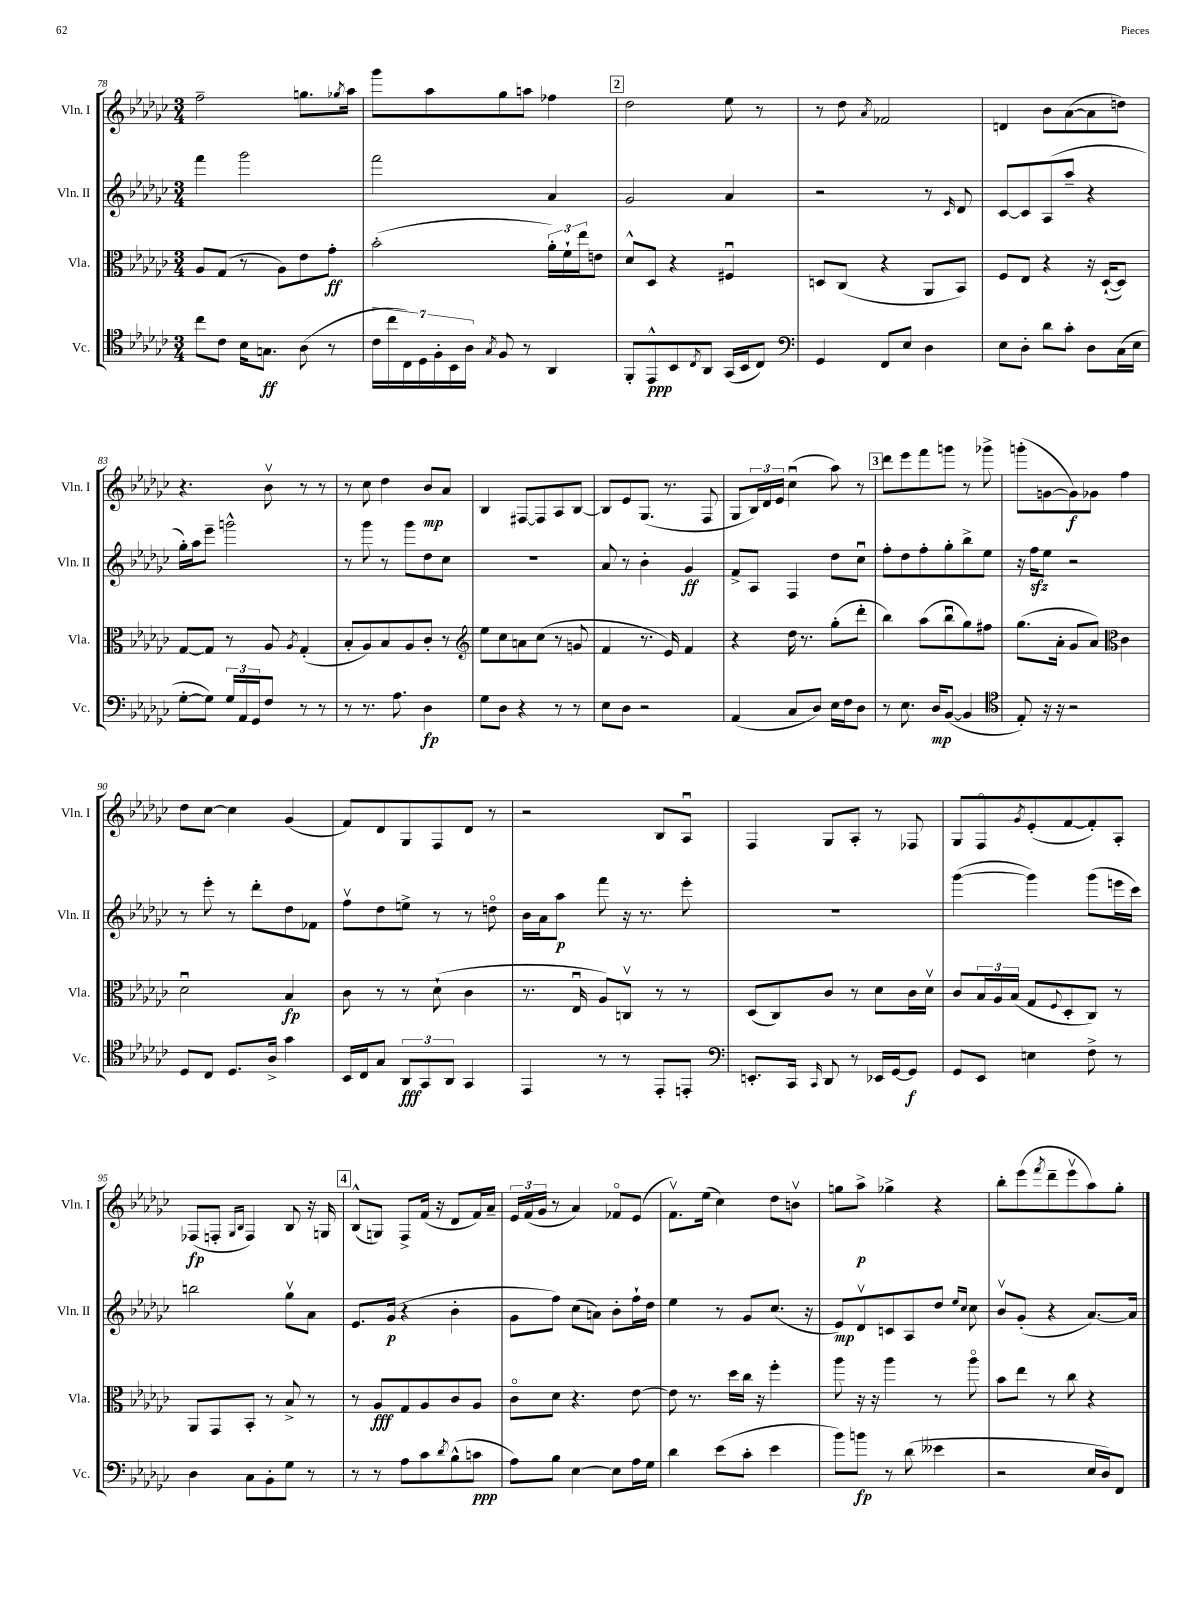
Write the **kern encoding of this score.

**kern	**dynam	**kern	**dynam	**kern	**dynam	**kern	**dynam
*part4	*part4	*part3	*part3	*part2	*part2	*part1	*part1
*staff4	*staff4	*staff3	*staff3	*staff2	*staff2	*staff1	*staff1
*I"Vc.	*	*I"Vla.	*	*I"Vln. II	*	*I"Vln. I	*
*I'Vc.	*	*I'Vla.	*	*I'Vln. II	*	*I'Vln. I	*
*clefC4	*	*clefC3	*	*clefG2	*	*clefG2	*
*k[b-e-a-d-g-c-]	*	*k[b-e-a-d-g-c-]	*	*k[b-e-a-d-g-c-]	*	*k[b-e-a-d-g-c-]	*
*M3/4	*	*M3/4	*	*M3/4	*	*M3/4	*
=78	=78	=78	=78	=78	=78	=78	=78
8cc-\L	.	8A-/L	.	4fff\	.	2ff~\	.
8c-\J	.	(8G-/J	.	.	.	.	.
16B-\KL	.	8r	.	2ggg-\	.	.	.
8.Gn\J	ff	.	.	.	.	.	.
.	.	8A-\L)	.	.	.	.	.
(8A-\	.	8e-\	.	.	.	8.ggn\L	.
8r	.	8g-'\J	ff	.	.	.	.
.	.	.	.	.	.	8qgg-X/	.
.	.	.	.	.	.	16aa-\Jk	.
=79	=79	=79	=79	=79	=79	=79	=79
28c-\LL	.	(2b-'\	.	2fff\	.	8ggg-\L	.
28cc-\	.	.	.	.	.	.	.
28C-\)	.	.	.	.	.	.	.
28D-\	.	.	.	.	.	.	.
.	.	.	.	.	.	8aa-\	.
28F'\	.	.	.	.	.	.	.
28BB-\	.	.	.	.	.	.	.
28A-\JJ	.	.	.	.	.	.	.
8qG-/	.	.	.	.	.	.	.
8F/	.	.	.	.	.	8gg-\	.
8r	.	.	.	.	.	8aan\J	.
4AA-/	.	24a-'\LL)	.	4a-/	.	4ff-X\	.
.	.	24f`\	.	.	.	.	.
.	.	24ee-\J	.	.	.	.	.
.	.	8en\J	.	.	.	.	.
!!LO:REH:place=s1:t=2
=80	=80	=80	=80	=80	=80	=80	=80
8FF'/L	.	8d-^^/L	.	2g-/	.	2dd-\	.
8EE-^^/	ppp	8D-/J	.	.	.	.	.
8BB-/	.	4r	.	.	.	.	.
8qC-/	.	.	.	.	.	.	.
8AA-/J	.	.	.	.	.	.	.
(16GG-/LL	.	4F#Xu/	.	4a-/	.	8ee-\	.
16BB-/J	.	.	.	.	.	.	.
8C-/J)	.	.	.	.	.	8r	.
=81	=81	=81	=81	=81	=81	=81	=81
*clefF4	*	*	*	*	*	*	*
4GG-/	.	8Dn/L	.	2r	.	8r	.
.	.	(8C-/J	.	.	.	8dd-\	.
.	.	.	.	.	.	8qa-/	.
8FF/L	.	4r	.	.	.	2f-X/	.
8E-/J	.	.	.	.	.	.	.
4D-\	.	8AA-/L	.	8r	.	.	.
.	.	.	.	16qqc-/	.	.	.
.	.	8BB-/J)	.	8d-/	.	.	.
=82	=82	=82	=82	=82	=82	=82	=82
8E-\L	.	8F/L	.	[8c-/L	.	4dn/	.
8D-'\J	.	8E-/J	.	8c-/]	.	.	.
8d-\L	.	4r	.	(8A-/	.	8b-\L	.
8c-'\J	.	.	.	8aa-~/J	.	([8a-\	.
8D-\L	.	16r	.	4r	.	8a-\]	.
.	.	([16D-`/KL	.	.	.	.	.
(16C-\L	.	8D-/J])	.	.	.	8ddn\J)	.
16E-\JJ	.	.	.	.	.	.	.
!!LO:LB:g=z
=83	=83	=83	=83	=83	=83	=83	=83
[8G-'\L	.	[8G-/L	.	16gg-'\LL)	.	4.r	.
.	.	.	.	16aa-\J	.	.	.
8G-\J])	.	8G-/J]	.	8eee-~\J	.	.	.
24G-/LL	.	8r	.	2gggn^^\	.	.	.
24AA-/	.	.	.	.	.	.	.
24GG-/J	.	.	.	.	.	.	.
8F/J	.	8A-/	.	.	.	8b-v\	.
.	.	8qA-/	.	.	.	.	.
8r	.	(4G-'/	.	.	.	8r	.
8r	.	.	.	.	.	8r	.
=84	=84	=84	=84	=84	=84	=84	=84
8r	.	8B-'/L	.	8r	.	8r	.
8.r	.	8A-/)	.	8ggg-\	.	8cc-\	.
.	.	8B-/	.	8r	.	4dd-\	.
8.A-\	.	.	.	.	.	.	.
.	.	8A-/	.	8ggg-\L	.	.	.
4D-\	fp	8c-'/J	.	8dd-\	.	8b-/L	mp
.	.	8r	.	8cc-\J	.	8a-/J	.
=85	=85	=85	=85	=85	=85	=85	=85
*	*	*clefG2	*	*	*	*	*
8G-\L	.	8ee-\L	.	2.r	.	4B-/	.
8D-\J	.	8cc-\	.	.	.	.	.
4r	.	8an\	.	.	.	[8F#X/L	.
.	.	(8cc-\J	.	.	.	8F#/]	.
8r	.	8r	.	.	.	8A-/	.
8r	.	8gn/	.	.	.	[8B-/J	.
=86	=86	=86	=86	=86	=86	=86	=86
8E-\L	.	4f/	.	8a-/	.	8B-/L]	.
8D-\J	.	.	.	8r	.	8e-/	.
2r	.	8.r	.	4b-'\	.	(8.G-/J	.
.	.	16e-/)	.	.	.	8.r	.
.	.	4f/	.	4g-/	ff	.	.
.	.	.	.	.	.	8F/	.
=87	=87	=87	=87	=87	=87	=87	=87
(4AA-/	.	4r	.	8f^/L	.	8G-/L	.
.	.	.	.	8A-/J	.	24B-/L)	.
.	.	.	.	.	.	24d-/	.
.	.	.	.	.	.	24e-/JJ	.
8C-/L	.	16dd-\	.	4F/	.	(4cc-u\	.
.	.	8.r	.	.	.	.	.
8D-/J)	.	.	.	.	.	.	.
16E-\LL	.	(8gg-'\L	.	8dd-\L	.	8aa-\)	.
16F\J	.	.	.	.	.	.	.
8D-\J	.	8ddd-'\J	.	8cc-u\J	.	8r	.
!!LO:REH:place=s1:t=3
=88	=88	=88	=88	=88	=88	=88	=88
8r	.	4bb-\)	.	8ff'\L	.	8ddd-\L	.
8.E-\	.	.	.	8dd-\	.	8eee-\	.
.	.	(8aa-\L	.	8ff'\	.	8fff\	.
16D-/KL	mp	.	.	.	.	.	.
([8BB-/J	.	8bb-u\	.	8gg-'\	.	8gggn\J	.
4BB-/]	.	8gg-\)	.	8bb-^\	.	8r	.
.	.	8ff#X\J	.	8ee-\J	.	8ggg-X^\	.
=89	=89	=89	=89	=89	=89	=89	=89
*clefC4	*	*	*	*	*	*	*
8E-'/)	.	(8.gg-\L	.	16r	.	(8gggn'\L	.
.	.	.	.	16ffzz\KL	.	.	.
16r	.	.	.	8ee-\J	.	[8gn\	.
16r	.	16a-'\Jk	.	.	.	.	.
2r	.	8g-/L	.	2r	.	8g\])	f
.	.	8a-/J)	.	.	.	8g-X\J	.
*	*	*clefC3	*	*	*	*	*
.	.	4c-\	.	.	.	4ff\	.
!!LO:LB:g=z
=90	=90	=90	=90	=90	=90	=90	=90
8D-/L	.	2d-u\	.	8r	.	8dd-\L	.
8C-/J	.	.	.	8eee-'\	.	[8cc-\J	.
8.D-/L	.	.	.	8r	.	4cc-\]	.
.	.	.	.	8ddd-'\L	.	.	.
16A-^/Jk	.	.	.	.	.	.	.
4g-\	.	4B-/	fp	8dd-\	.	(4g-/	.
.	.	.	.	8f-X\J	.	.	.
=91	=91	=91	=91	=91	=91	=91	=91
16BB-/LL	.	8c-\	.	8ffv\L	.	8f/L)	.
16C-/J	.	.	.	.	.	.	.
8G-/J	.	8r	.	8dd-\	.	8d-/	.
12AA-/L	fff	8r	.	8een^\J	.	8G-/	.
12GG-/	.	.	.	.	.	.	.
.	.	(8d-`\	.	8r	.	8F/	.
12AA-/J	.	.	.	.	.	.	.
4GG-/	.	4c-\	.	8r	.	8d-/J	.
.	.	.	.	8ddn\	.	8r	.
=92	=92	=92	=92	=92	=92	=92	=92
4EE-/	.	8.r	.	16b-\LL	.	2r	.
.	.	.	.	16a-\J	.	.	.
.	.	.	.	8aa-\J	p	.	.
.	.	16E-u/	.	.	.	.	.
8r	.	8A-/L)	.	8fff\	.	.	.
8r	.	8Cnv/J	.	16r	.	.	.
.	.	.	.	8.r	.	.	.
8EE-'/L	.	8r	.	.	.	8B-/L	.
8EEn'/J	.	8r	.	8eee-'\	.	8A-u/J	.
=93	=93	=93	=93	=93	=93	=93	=93
*clefF4	*	*	*	*	*	*	*
8.EEn'/L	.	(8D-/L	.	2.r	.	4F/	.
.	.	8C-/)	.	.	.	.	.
16CC-/Jk	.	.	.	.	.	.	.
16qqCC-/	.	.	.	.	.	.	.
8DD-/	.	8c-/J	.	.	.	8G-/L	.
8r	.	8r	.	.	.	8A-'/J	.
16EE-X/LL	.	8d-\L	.	.	.	8r	.
[16GG-/J	.	.	.	.	.	.	.
8GG-/J]	f	16c-\L	.	.	.	8F-X/	.
.	.	16d-v\JJ	.	.	.	.	.
=94	=94	=94	=94	=94	=94	=94	=94
8GG-/L	.	8c-/L	.	([4ggg-\	.	8G-/L	.
8EE-/J	.	24B-/L	.	.	.	8F/	.
.	.	24A-/	.	.	.	.	.
.	.	(24B-/JJ	.	.	.	.	.
.	.	.	.	.	.	8qg-/	.
4En\	.	8G-/L	.	4ggg-\])	.	(8e-'/	.
.	.	8qqF/	.	.	.	.	.
.	.	8D-'/	.	.	.	[8f/	.
8F^\	.	8C-/J)	.	(8ggg-\L	.	8f'/])	.
8r	.	8r	.	16eeen\L	.	8A-'/J	.
.	.	.	.	16ccc-\JJ)	.	.	.
!!LO:LB:g=z
=95	=95	=95	=95	=95	=95	=95	=95
4D-\	.	8AA-/L	.	2bbn\	.	(8F-X/L	fp
.	.	8GG-/	.	.	.	8Fn'/J	.
.	.	.	.	.	.	16qqG-/LL	.
.	.	.	.	.	.	16qqB-/JJ	.
8C-\L	.	8BB-'/J	.	.	.	4F/)	.
8BB-'\	.	8r	.	.	.	.	.
8G-\J	.	8B-^/	.	8gg-v\L	.	8B-/	.
8r	.	8r	.	8a-\J	.	16r	.
.	.	.	.	.	.	16Gn/	.
!!LO:REH:place=s1:t=4
=96	=96	=96	=96	=96	=96	=96	=96
8r	.	8r	.	8.e-/L	.	(8B-^^/L	.
8r	.	8A-/L	fff	.	.	8Gn/J)	.
.	.	.	.	(16g-/Jk	p	.	.
8A-\L	.	8G-/	.	4r	.	8F^/L	.
8c-\	.	8A-/	.	.	.	(16f/Jk	.
.	.	.	.	.	.	16r	.
8qd-/	.	.	.	.	.	.	.
(8B-^^\	.	8c-/	.	4b-'\	.	8d-/L	.
8cn\J	ppp	8A-/J	.	.	.	16f/L)	.
.	.	.	.	.	.	16a-~/JJ	.
=97	=97	=97	=97	=97	=97	=97	=97
8A-\L)	.	8c-\L	.	8g-\L	.	24e-/LL	.
.	.	.	.	.	.	(24f/	.
.	.	.	.	.	.	24g-/JJ	.
8B-\J	.	8d-\J	.	8ff\J)	.	8r	.
[4E-\	.	4.r	.	(8cc-\L	.	4a-/)	.
.	.	.	.	8an\J)	.	.	.
8E-\L]	.	.	.	8b-'\L	.	8f-X/L	.
16A-\L	.	[8e-\	.	16ff`\L	.	(8e-/J	.
16G-\JJ	.	.	.	16dd-\JJ	.	.	.
=98	=98	=98	=98	=98	=98	=98	=98
4d-\	.	8e-\]	.	4ee-\	.	8.fv\L)	.
.	.	8.r	.	.	.	.	.
.	.	.	.	.	.	(16ee-\Jk	.
(8e-\L	.	.	.	8r	.	4cc-\)	.
.	.	16dd-\LL	.	.	.	.	.
8c-'\J	.	16cc-\JJ	.	8g-/L	.	.	.
.	.	16r	.	.	.	.	.
4e-\	.	4ff'\	.	(8.cc-/J	.	8dd-\L	.
.	.	.	.	.	.	8bnv\J	.
.	.	.	.	16r	.	.	.
=99	=99	=99	=99	=99	=99	=99	=99
8b-\L)	.	8aa-\	.	8e-/L)	mp	8ggn\L	.
8bn\J	fp	16r	.	8d-v/	.	8aa-^\J	p
.	.	16r	.	.	.	.	.
8r	.	4aa-\	.	8cn/	.	4gg-X^\	.
(8d-\	.	.	.	8A-/	.	.	.
4e--X\	.	8r	.	8dd-/J	.	4r	.
.	.	.	.	16qqee-/LL	.	.	.
.	.	.	.	16qqcc-/JJ	.	.	.
.	.	8aa-\	.	8cc-\	.	.	.
=100	=100	=100	=100	=100	=100	=100	=100
2r	.	8b-\L	.	8b-v/L	.	8bb-'\L	.
.	.	8ee-\J	.	(8g-'/J	.	(8eee-\	.
.	.	.	.	.	.	8qfff/	.
.	.	8r	.	4r	.	8ddd-~\	.
.	.	8cc-\	.	.	.	8eee-v\	.
16E-/LL	.	4r	.	[8.a-/L)	.	8aa-\)	.
16D-/J)	.	.	.	.	.	.	.
8FF/J	.	.	.	.	.	8gg-'\J	.
.	.	.	.	16a-/Jk]	.	.	.
==	==	==	==	==	==	==	==
*-	*-	*-	*-	*-	*-	*-	*-
